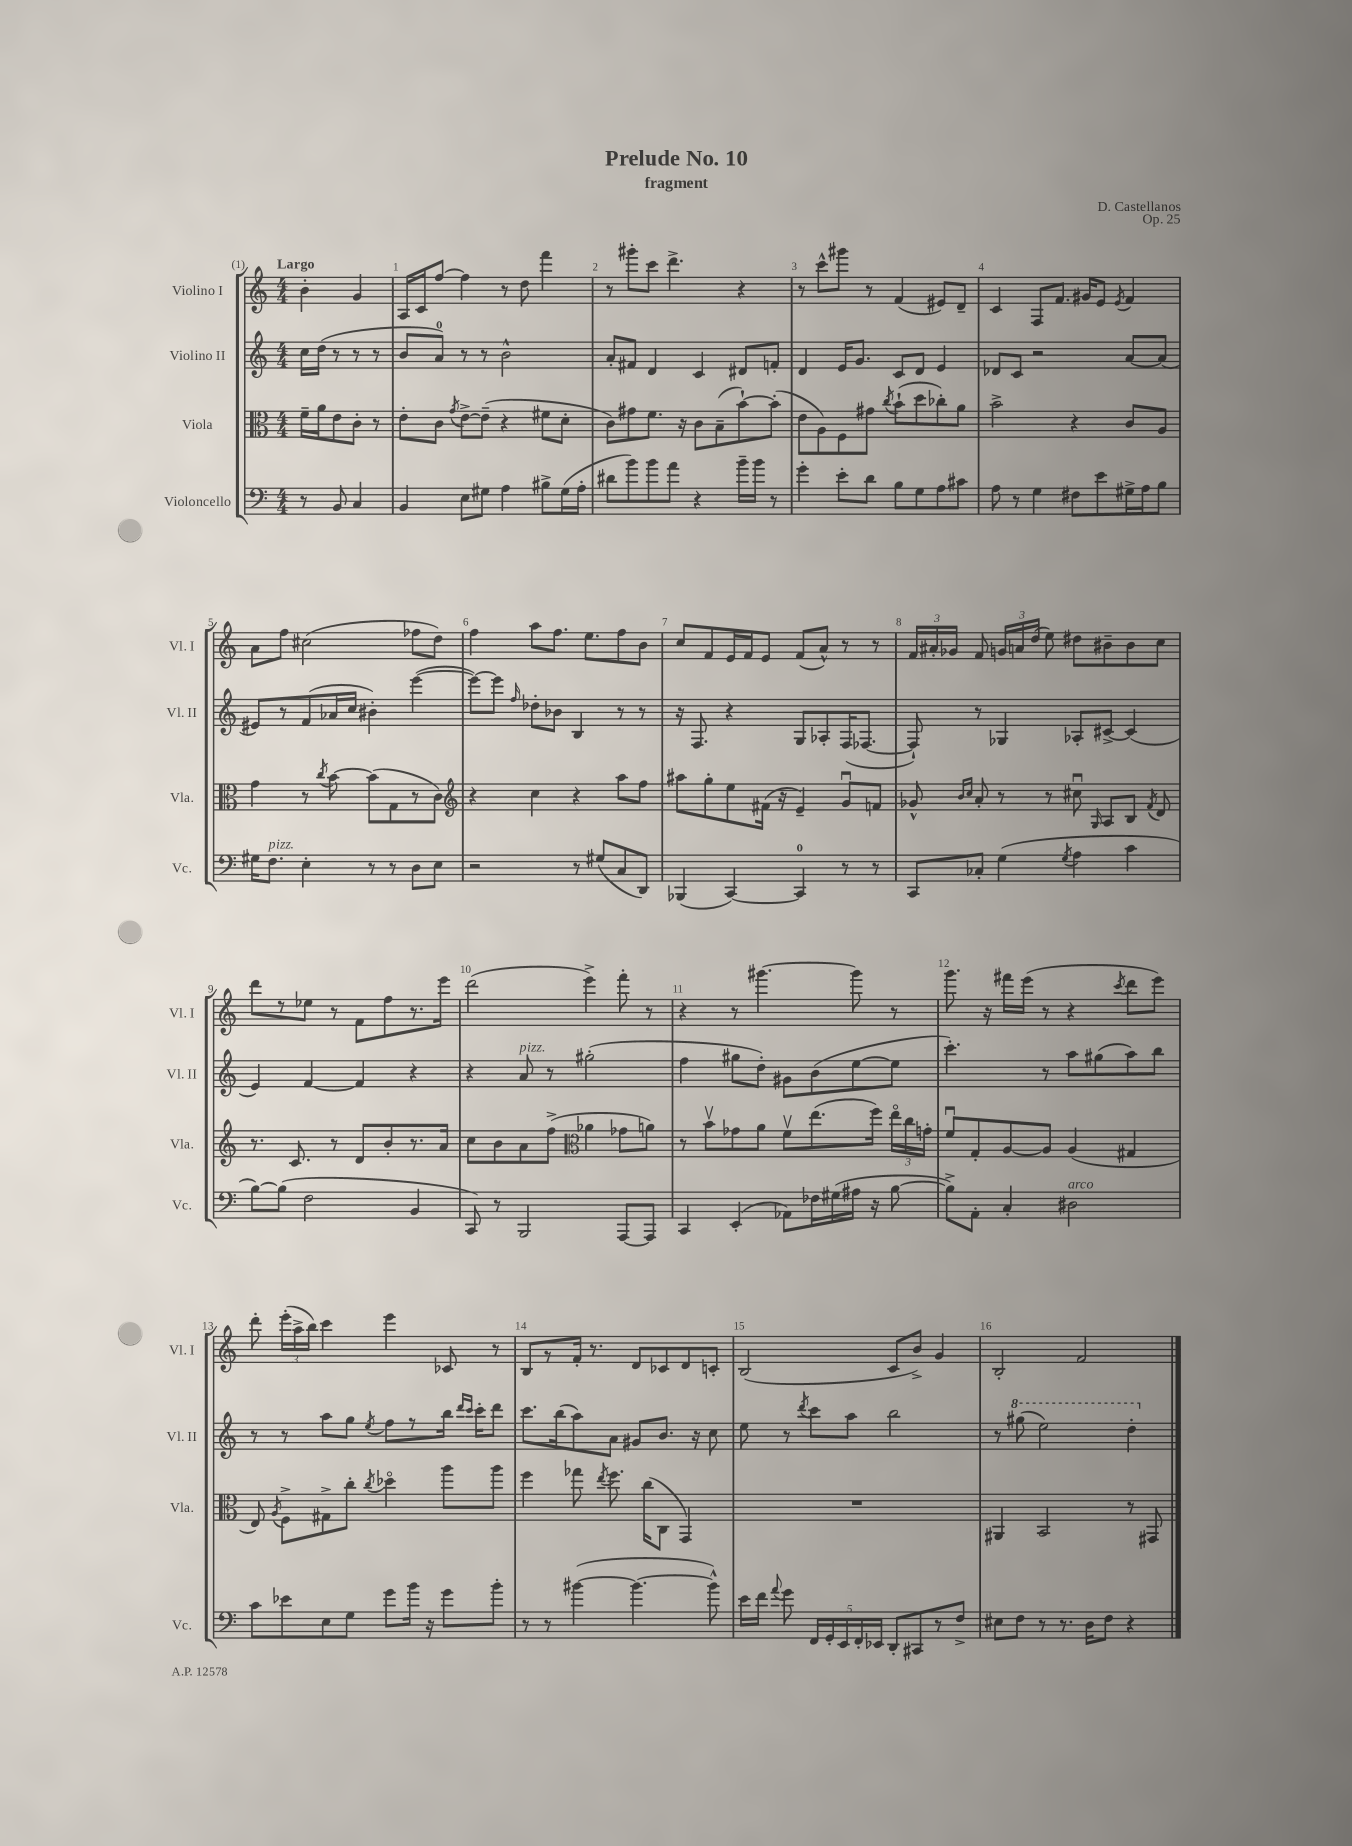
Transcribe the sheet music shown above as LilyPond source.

\header { title = "Prelude No. 10" composer = "D. Castellanos" subtitle = "fragment" opus = "Op. 25" }
<<
\new StaffGroup <<
\new Staff = "s0" \with { instrumentName = "Violino I" shortInstrumentName = "Vl. I" } {
    \clef treble \key c \major \numericTimeSignature \time 4/4 \partial 2 \tempo "Largo"
    \autoBeamOff b'4-. g'4 |
    a16[ c'16 f''8]~ f''4 r8 d''8 f'''4 |
    r8 gis'''8[-. c'''8] d'''4.-> r4 |
    r8 c'''8[-^ gis'''8] r8 f'4( eis'8[) d'8]-- |
    c'4 f8[ f'8.] gis'16[ e'8] \acciaccatura { e'8 } f'4 |
    a'8[ f''8] cis''2( fes''8[ d''8]) |
    f''4 a''8[ f''8.] e''8.[ f''8 b'8] |
    c''8[ f'8 e'16 f'16 e'8] f'8[( a'8]-^) r8 r8 |
    \tuplet 3/2 { f'16[ ais'16-. ges'16] } f'8 \tuplet 3/2 { g'16[ a'16 d''16]( } e''8) dis''8[ bis'8-- bis'8 c''8] |
    d'''8[ r8 ees''8] r8 f'8[ f''8 r8. e'''16] |
    d'''2( e'''4->) f'''8-. r8 |
    r4 r8 gis'''4.~ gis'''8 r8 |
    g'''8. r16 fis'''16[ e'''16]( r8 r4 \acciaccatura { c'''8 } d'''8[ e'''8]) |
    d'''8-. \tuplet 3/2 { e'''16[-.( a''16-> b''16]) } c'''4 e'''4 ces'8 r8 |
    b8[ r8 f'16]-. r8. d'8[ ces'8 d'8 c'8]-. |
    b2( c'8[ b'8]->) g'4 |
    b2-. f'2 \bar "|." |
}
\new Staff = "s1" \with { instrumentName = "Violino II" shortInstrumentName = "Vl. II" } {
    \clef treble \key c \major \numericTimeSignature \time 4/4 \partial 2
    \autoBeamOff c''16[ d''16]( r8 r8 r8 |
    b'8[ a'8]-0) r8 r8 b'2-^ |
    a'8[-. fis'8] d'4 c'4 dis'8[ f'8]-. |
    d'4 e'16[ g'8.] c'8[ d'8] e'4 |
    des'8[ c'8] r2 a'8[~ a'8]( |
    eis'8[) r8 f'8( aes'16 c''16] bis'4-.) e'''4~( |
    e'''8[~) e'''8] \grace { f''16 } des''8[-. bes'8] b4 r8 r8 |
    r16 f8. r4 g8[ aes8-. f16( fes8.]~ |
    fes8-!) r8 ges4 aes8[-. cis'8]~-> cis'4( |
    e'4) f'4~ f'4 r4 |
    r4 a'8^\markup { \italic "pizz." } r8 gis''2-.( |
    f''4 gis''8[ d''8]-.) gis'8[ b'8( e''8~ e''8] |
    c'''4.-.) r8 a''8[ gis''8( a''8) b''8] |
    r8 r8 a''8[ g''8] \acciaccatura { e''8 } f''8[ r8 b''16] \grace { d'''16[ c'''16] } c'''16[-. d'''8] |
    c'''8.[ b''16( a''8) a'8] gis'8[ b'8.] r16 c''8 |
    e''8 r8 \acciaccatura { d'''8 } c'''8[ a''8] b''2 |
    r8 \ottava #1 gis'''8( e'''2) d'''4-. \ottava #0 \bar "|." |
}
\new Staff = "s2" \with { instrumentName = "Viola" shortInstrumentName = "Vla." } {
    \clef alto \key c \major \numericTimeSignature \time 4/4 \partial 2
    \autoBeamOff f'16[-- a'16 e'8 c'8]-. r8 |
    e'8[-. c'8] \acciaccatura { g'8 } e'8[~-> e'8]--( r4 fis'8[ d'8]-. |
    c'8[) gis'8 f'8.] r16 c'8[ b8--( b'8~-!) b'8]-.( |
    e'8[ a8) f8 gis'8] \acciaccatura { c''8 } b'8[-!( d''8 ces''8-.) a'8] |
    b'2-> r4 c'8[ a8] |
    g'4 r8 \acciaccatura { c''8 } b'8~ b'8[( g8 r8 c'8]) |
    \clef treble r4 c''4 r4 a''8[ f''8] |
    ais''8[ g''8-. e''8 fis'16]( r16 e'4--) g'8[\downbow f'8] |
    ges'8-^ \grace { b'16[ c''16] } a'8-. r8 r8 cis''8\downbow \grace { g16 } a8[ b8] \acciaccatura { f'8 } d'8 |
    r8. c'8. r8 d'8[ b'8-. r8. a'16] |
    c''8[ b'8 a'8 f''8]->( \clef alto aes'4 ges'8[ a'8]) |
    r8 b'8[\upbow ges'8 a'8] f'8[\upbow e''8.( f''16]) \tuplet 3/2 { e''16[\flageolet c''16 g'16]-. } |
    f'8[\downbow g8-. a8~ a8] a4( gis4 |
    e8) \acciaccatura { a8 } f8[-> gis8-> c''8]-. \acciaccatura { c''8 } des''4\flageolet a''8[ a''8] |
    f''4 ges''8 \acciaccatura { e''8 } f''8. c''16[( c8] g,4) |
    R1 |
    ais,4 b,2 r8 gis,8 \bar "|." |
}
\new Staff = "s3" \with { instrumentName = "Violoncello" shortInstrumentName = "Vc." } {
    \clef bass \key c \major \numericTimeSignature \time 4/4 \partial 2
    \autoBeamOff r8 b,8 c4 |
    b,4 e8[ gis8] a4 bis8[-> gis16( a16]-. |
    dis'8[ b'8) b'8 a'8] r4 b'16[-- b'16] r8 |
    g'4-. e'8[-. d'8] b8[ g8 a8 cis'8] |
    a8 r8 g4 fis8[ e'8 gis16-> a16 b8] |
    gis16[ f8.]^\markup { \italic "pizz." } e4-. r8 r8 d8[ e8] |
    r2 r8 gis8[( c8 d,8]) |
    bes,,4( c,4~) c,4-0 r8 r8 |
    c,8[ ces8]-. g4( \acciaccatura { g8 } a4 c'4 |
    b8[~) b8]( f2 b,4 |
    c,8) r8 b,,2 a,,8[~ a,,8] |
    c,4 e,4-.( aes,8[) fes16 gis16( ais16] r16 b8~ |
    b8[->) a,8]-. c4-. dis2^\markup { \italic "arco" } |
    c'8[ ees'8 e8 g8] g'8[ b'16] r16 g'8[ b'8]-. |
    r8 r8 bis'4~( bis'4.~ bis'8-^) |
    e'16[ f'16] \appoggiatura { a'8 } g'8 \tuplet 5/4 { f,16[ g,16-. e,16 f,16-. ees,16] } d,8[-. cis,8 r8 f8]-> |
    eis8[ f8] r8 r8. d16[ f8] r4 \bar "|." |
}
>>
>>
\layout { \context { \Score \override BarNumber.break-visibility = ##(#f #t #t) barNumberVisibility = #all-bar-numbers-visible } }
